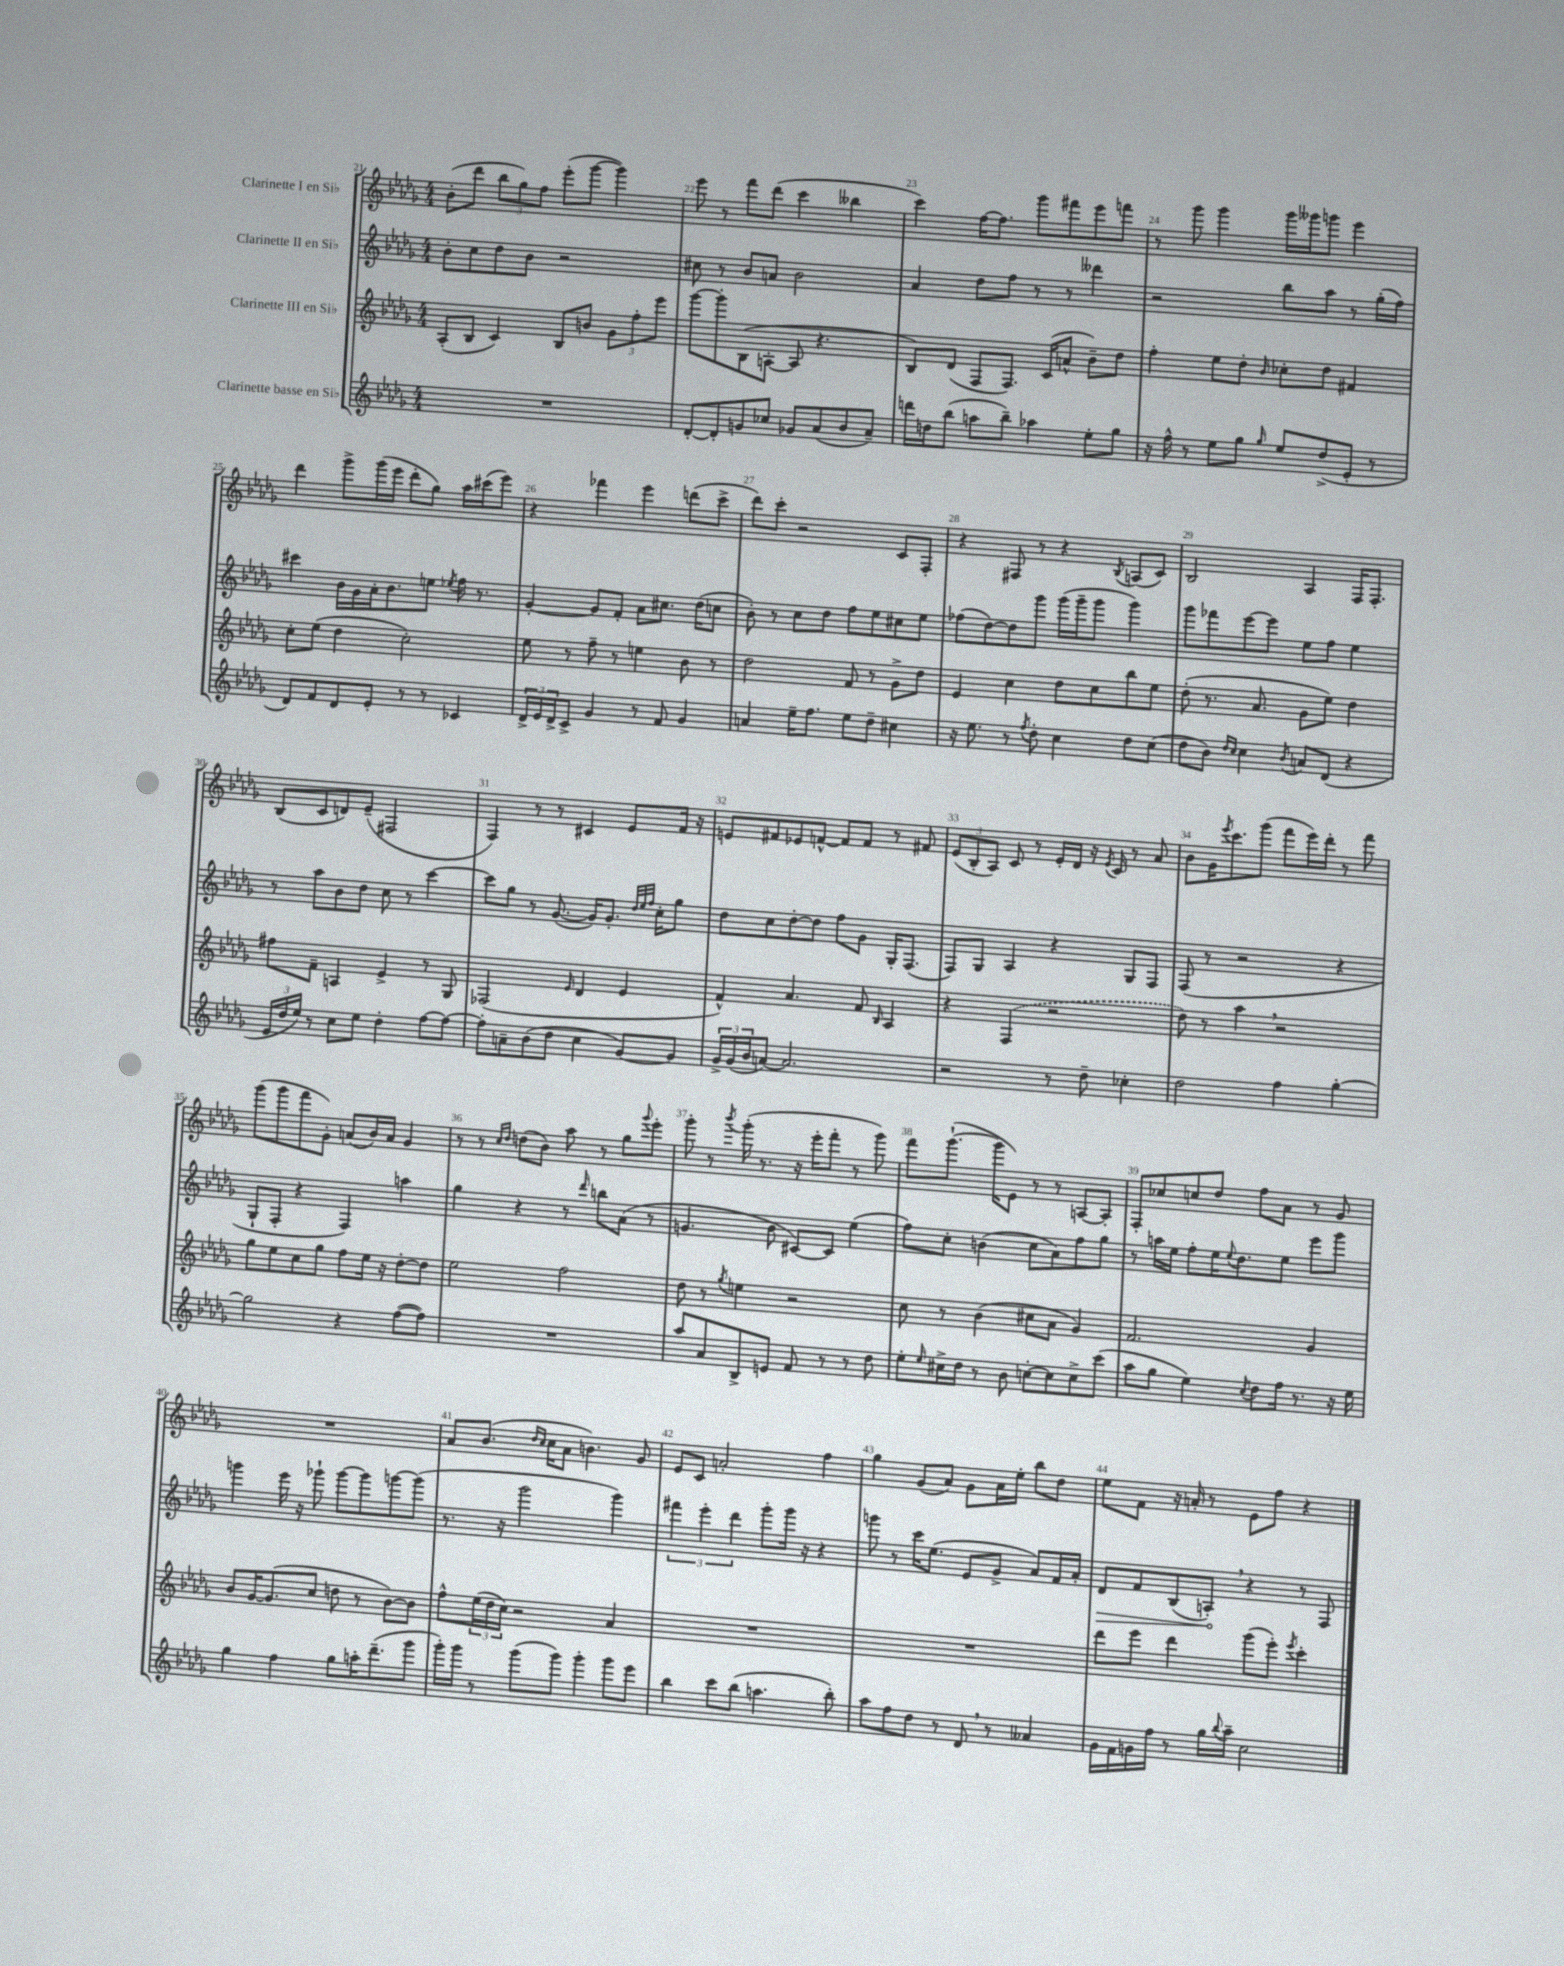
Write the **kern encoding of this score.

**kern	**kern	**kern	**kern
*staff4	*staff3	*staff2	*staff1
*clefG2	*clefG2	*clefG2	*clefG2
*k[b-e-a-d-g-]	*k[b-e-a-d-g-]	*k[b-e-a-d-g-]	*k[b-e-a-d-g-]
*M4/4	*M4/4	*M4/4	*M4/4
1r	(8A-'/L	8b-'\L	(8b-'\L
.	8B-/J	8cc\	8ddd-\J
.	4c/)	8dd-\	12bb-\L
.	.	.	12gg-\)
.	.	8b-\J	.
.	.	.	12ff\J
.	8B-/L	2r	(8eee-'\L
.	8b/J	.	[8ggg-\J
.	12g-\L	.	4ggg-\])
.	12ff'\	.	.
.	12eee-\J	.	.
=	=	=	=
[8d-'/L	[8ggg-\L	8cc#\	8eee-\
8d-'/]	8ggg-'\]	8r	8r
8g/	(8B-\	8b-/L	8fff\L
8cc-/J	[8A'\J	8a/J	(8ddd-\J
8g-/L	8A/]	2b-\	4ccc\
(8a-/	4.r	.	.
8b-/	.	.	4bb--\
8a-~/J)	.	.	.
=	=	=	=
16ddd\LL	8B-/L)	4a-/	4ccc\)
16dd\J	.	.	.
(8bb-\J	(8d-/J	.	.
8aa\L	8F/L	8dd-\L	[16ff\LK
.	.	.	8.ff\]J
8bb-~\J)	8.F/J)	8ff\J	.
4aa-\	.	8r	8ggg-\L
.	(16c/LK	.	.
.	8a^^/J	8r	8fff#\
8ee-'\L	8b-~\L)	4ddd--\	8eee-\
8gg-\J	8dd-\J	.	8fff\J
=	=	=	=
16r	4ff'\	2r	8r
16ff^^\	.	.	.
8r	.	.	8ggg-\
8ee-\L	8ee-\L	.	4ggg-\
8gg-\J	8dd-'\J	.	.
16qqgg-/	16qqb-/	.	.
8ee-/L	8cc-'\L	8bb-\L	16ggg-\LL
.	.	.	16ggg--\J
(8dd-^/	8dd-\J	8aa-\J	8ggg\J
8e-'/J	4f#/	8r	4eee-\
8r	.	(16gg-'\LL	.
.	.	16ff\JJ)	.
=	=	=	=
8d-/L)	8cc'\L	4ccc#\	4ddd-\
8f/	(8ee-\J	.	.
8d-/	4dd-\	16b-\LL	8ggg-^\L
.	.	16g-\	.
8e-'/J	.	16a-'\J	(16ggg-\L
.	.	8.b-\	16eee-\JJ
8r	2cc'\)	.	8ddd-'\L
8r	.	8ee\J	8gg-\J)
.	.	8qee-/	.
4c-/	.	16ff\	16aa-\LL
.	.	8.r	(16ccc#\J
.	.	.	8eee-\J)
=	=	=	=
24d-^/LL	8ee-\	[4g-'/	4r
24e-/	.	.	.
24d-^/J	.	.	.
8c^/J	8r	.	.
4g-/	8ff~\	8g-/]L	4fff-\
.	8r	8f'/J	.
8r	4ee\	8a-\L	4eee-\
8f/	.	8.cc#\J	.
4g-/	8b-\	.	(8ddd\L
.	.	(16dd-\LK	.
.	8r	8cc\J	8ccc^\J
=	=	=	=
4a/	2dd-\	8b-'\)	8ddd-\L)
.	.	8r	8ccc'\J
16ee-~\LK	.	8cc\L	2r
8.ff\J	.	.	.
.	.	8dd-\J	.
8ee-\L	8f/	8ff\L	.
8dd-~\J	8r	8ee-\	.
4cc#\	8g-^\L	8cc#\	8c/L
.	8dd-\J	8ee-\J	8F'/J
=	=	=	=
16r	4e-/	(8ff-\L	4r
8.ee-\	.	.	.
.	.	[8dd-\)	.
8r	4cc\	8dd-\]	8F#/
8qff/	.	.	.
8dd-'\	.	8ggg-\J	8r
4cc\	8dd-\L	(16ggg-\LL	4r
.	.	16ggg-~\J	.
.	8cc\	8ggg-\J	.
.	.	.	8qB-/
8dd-\L	8bb-\	4ggg-\)	(8A/L
(8cc\J	8ee-\J	.	8c/J)
=	=	=	=
8dd-\L	(8dd-'\	8ggg-\L	2B-/
8b-\J)	8.r	8fff-\	.
16qqdd-/LL	.	.	.
16qqcc/JJ	.	.	.
4cc\	.	[8eee-\	.
.	8.a-/	.	.
.	.	8eee-\]J	.
8qb-/	.	.	.
8a/L	8g-\L	8ee-\L	4A-/
(8d-/J	8ee-\J)	8ff\J	.
4r	4dd-\	4ee-\	16F/LK
.	.	.	8.F'/J
=	=	=	=
24e-/LL	8ff#\L	8r	(8B-/L
24dd-/	.	.	.
24ee-/JJ)	.	.	.
8r	8f~\J	8aa-\L	8c/
8cc\L	4A/	8b-\	8d/)
8ee-\J	.	8dd-\J	(8e-~/J
4dd-'\	4e-^/	8cc\	2F#/
.	.	8r	.
[8ff\L	8r	[4ccc\	.
8ff\_J	8G-/	.	.
=	=	=	=
8ff'\]L	(2F-/	8ccc\]L	4F/)
8a~\	.	8gg-\J	.
(8b-\	.	8r	8r
8dd-\J	.	([8.g-/	8r
.	16qqe-/	.	.
4cc\	4d-/	.	4c#/
.	.	16g-/]LK)	.
.	.	8.g-'/J	.
[8g-/L)	4e-/	.	8e-/L
.	.	32qqdd-/LLL	.
.	.	32qqee-/	.
.	.	32qqff/JJJ	.
.	.	16cc'\LK	.
8g-/]J	.	8gg-\J	16f/Jk
.	.	.	16r
=	=	=	=
24g-^/LL	4f^^/)	8dd-\L	8e/L
(24g-/	.	.	.
24b-/J	.	.	.
[8a/J)	.	8cc\	8f#/
2.a/]	4.a-/	[8dd-'\	8e-/
.	.	8dd-\]J	[8f^^/J
.	.	8ff\L	8f/]L
.	8f/	8g-\J	8f/J
.	16qqB-/	.	.
.	4A-/	16G-'/LK	8r
.	.	(8.F/J	.
.	.	.	8f#/
=	=	=	=
2r	4r	8F/L)	(12e-/L
.	.	.	12B-'/
.	.	8G-/J	.
.	.	.	12A-/J)
.	(4F/	4A-/	8c/
.	.	.	8r
8r	2r	4r	16e-'/LL
.	.	.	16d-/JJ
8dd-~\	.	.	16r
.	.	.	8qe-/
.	.	.	16c/
4cc-'\	.	8G-/L	8r
.	.	8F/J	8a-/
=	=	=	=
2dd-\	8dd-\)	(8F/	8b-\L
.	8r	8r	16g-\K
.	.	.	8qeee-/
.	.	.	8.ccc\
.	4aa-\	2r	.
.	.	.	(8ggg-\J
4ff\	2r	.	8fff\L
.	.	.	16eee-\L)
.	.	.	16ddd-'\JJ
[4gg-'\	.	4r	8r
.	.	.	8fff\
=	=	=	=
2gg-\]	8gg-\L	8G-`/L	(8ggg-\L
.	8ee-\	8F'/J	8ggg-\
.	8cc\	4r	8fff\
.	8gg-\J	.	8g-'\J)
4r	8ff\L	4F/)	(8a/L
.	16ee-\Jk	.	16b-/L)
.	16r	.	16a/JJ
([8ff\L	[8dd-'\L	4aa\	4g-/
8ff\]J)	8dd-\]J	.	.
=	=	=	=
1r	2ee-\	4gg-\	8r
.	.	.	8r
.	.	.	16qqcc/LL
.	.	.	16qqdd-/JJ
.	.	4r	(8dd\L
.	.	.	8b-\J)
.	2ff\	8r	8aa-\
.	.	16qqddd-/	.
.	.	8bb\L	8r
.	.	(8a-\J	8gg-\L
.	.	.	8qqggg-/
.	.	8r	8eee-'\J
=	=	=	=
8aa-/L	8dd-\	4.g/	8ggg-'\
8a-/	8r	.	8r
.	8qgg-/	.	8qbbb-/
8B-^/	4ee\	.	(16ggg-'\
.	.	.	8.r
8e/J	.	8b-\	.
8f/	2r	[8c#/L)	16r
.	.	.	16eee-'\LK
8r	.	8c#/]J	8fff'\J
8r	.	(4ee-\	8r
8dd-\	.	.	8ggg-\)
=	=	=	=
8ee-'\L	8cc\	8ff\L)	8fff\L
16qqee-/	.	.	.
16cc#^\L	8r	8cc'\J	([8.ggg-`\J
16dd-\JJ	.	.	.
8r	(4b-\	(4b\	.
.	.	.	16ggg-\]LK
8b-\	.	.	8e-\J)
[8cc'\L	8cc#\L	8cc\L	8r
8cc\]	8a-\J	8a-\)	8r
8cc^\	4g-/)	8ff\	[8A/L
(8ccc\J	.	8gg-\J	8A'/]J
=	=	=	=
8aa-\L	2.f/	8r	8F'/L
8gg-\J	.	16aa\LL	8cc-/
.	.	16ee-\JJ	.
4ee-\)	.	8ff'\L	8cc/
.	.	16ee-\K	8dd-/J
.	.	8qqee-/	.
.	.	8.dd-\	.
8qcc/	.	.	.
8dd-\L	.	.	8ff\L
16ff\Jk	.	8ee-\J	8a-\J
8.r	.	.	.
.	4g-/	8eee-\L	8r
16r	.	8ggg-\J	8g-/
16ee-\	.	.	.
=	=	=	=
4gg-\	8b-/L	4ggg\	1r
.	[16g-/K	.	.
.	(8.g-/]	.	.
4ff\	.	16eee-\	.
.	.	16r	.
.	8cc/J	8ggg-`\	.
8gg-\L	8dd\	[8ggg-\L	.
16aa'\K	8r	8ggg-\]	.
(8.ddd-~\	.	.	.
.	[8b-\L)	[8ggg\	.
8ggg-\J	8b-\]J	(8ggg\]J	.
=	=	=	=
16ggg-'\LL)	8ff^^\L	8.r	8a-/L
16ggg-\JJ	.	.	.
8r	(24ee-\L	.	(8.b-/J
.	24dd-\	.	.
.	.	16r	.
.	24cc\JJ)	.	.
(8ggg-\L	2r	2ggg-\	.
.	.	.	16qqdd-/LL
.	.	.	16qqcc/JJ
.	.	.	16cc\LK
8ggg-\J)	.	.	8a-\J
4ggg-'\	.	.	4.b\)
8ggg-\L	4a-/	4ggg-\)	.
8eee-\J	.	.	8g-/
=	=	=	=
4bb-\	1r	6fff#\	8e-/L
.	.	.	8c/J
.	.	6eee-'\	.
8ccc\L	.	.	2a'/
.	.	6ddd-\	.
(8bb-\J	.	.	.
4.aa\	.	8ggg-'\L	.
.	.	16ggg-\Jk	.
.	.	16r	.
.	.	4r	4ff\
8bb-'\)	.	.	.
=	=	=	=
8aa-\L	1r	8ggg\	4gg-\
8ff\	.	8r	.
8dd-\J	.	16ccc\LK	(8g-/L
.	.	(8.ee-\J	.
8r	.	.	8a-/J)
8d-/	.	8e-/L	8g-\L
8r	.	8g-^/J	16a-\L
.	.	.	16ee-'\JJ
4a--/	.	8a-/L)	8bb-\L
.	.	16f/L	8dd-\J
.	.	16a-'/JJ	.
=	=	=	=
16g-\LL	8ddd-\L	8d-/L	8ee-\L
16f\	.	.	.
16g\	8eee-\J	8f/	8f\J
16ff\JJ	.	.	.
8r	4ddd-\	(8B-/	16r
.	.	.	16a'/
16gg-\LL	.	8A'/J)	8r
8qqbb-/	.	.	.
16aa-~\JJ	.	.	.
2cc\	(8ggg-\L	4r	8e-\L
.	8eee-'\J)	.	8ff\J
.	8qeee-/	.	.
.	4ccc'\	8r	4r
.	.	8F/	.
==	==	==	==
*-	*-	*-	*-
